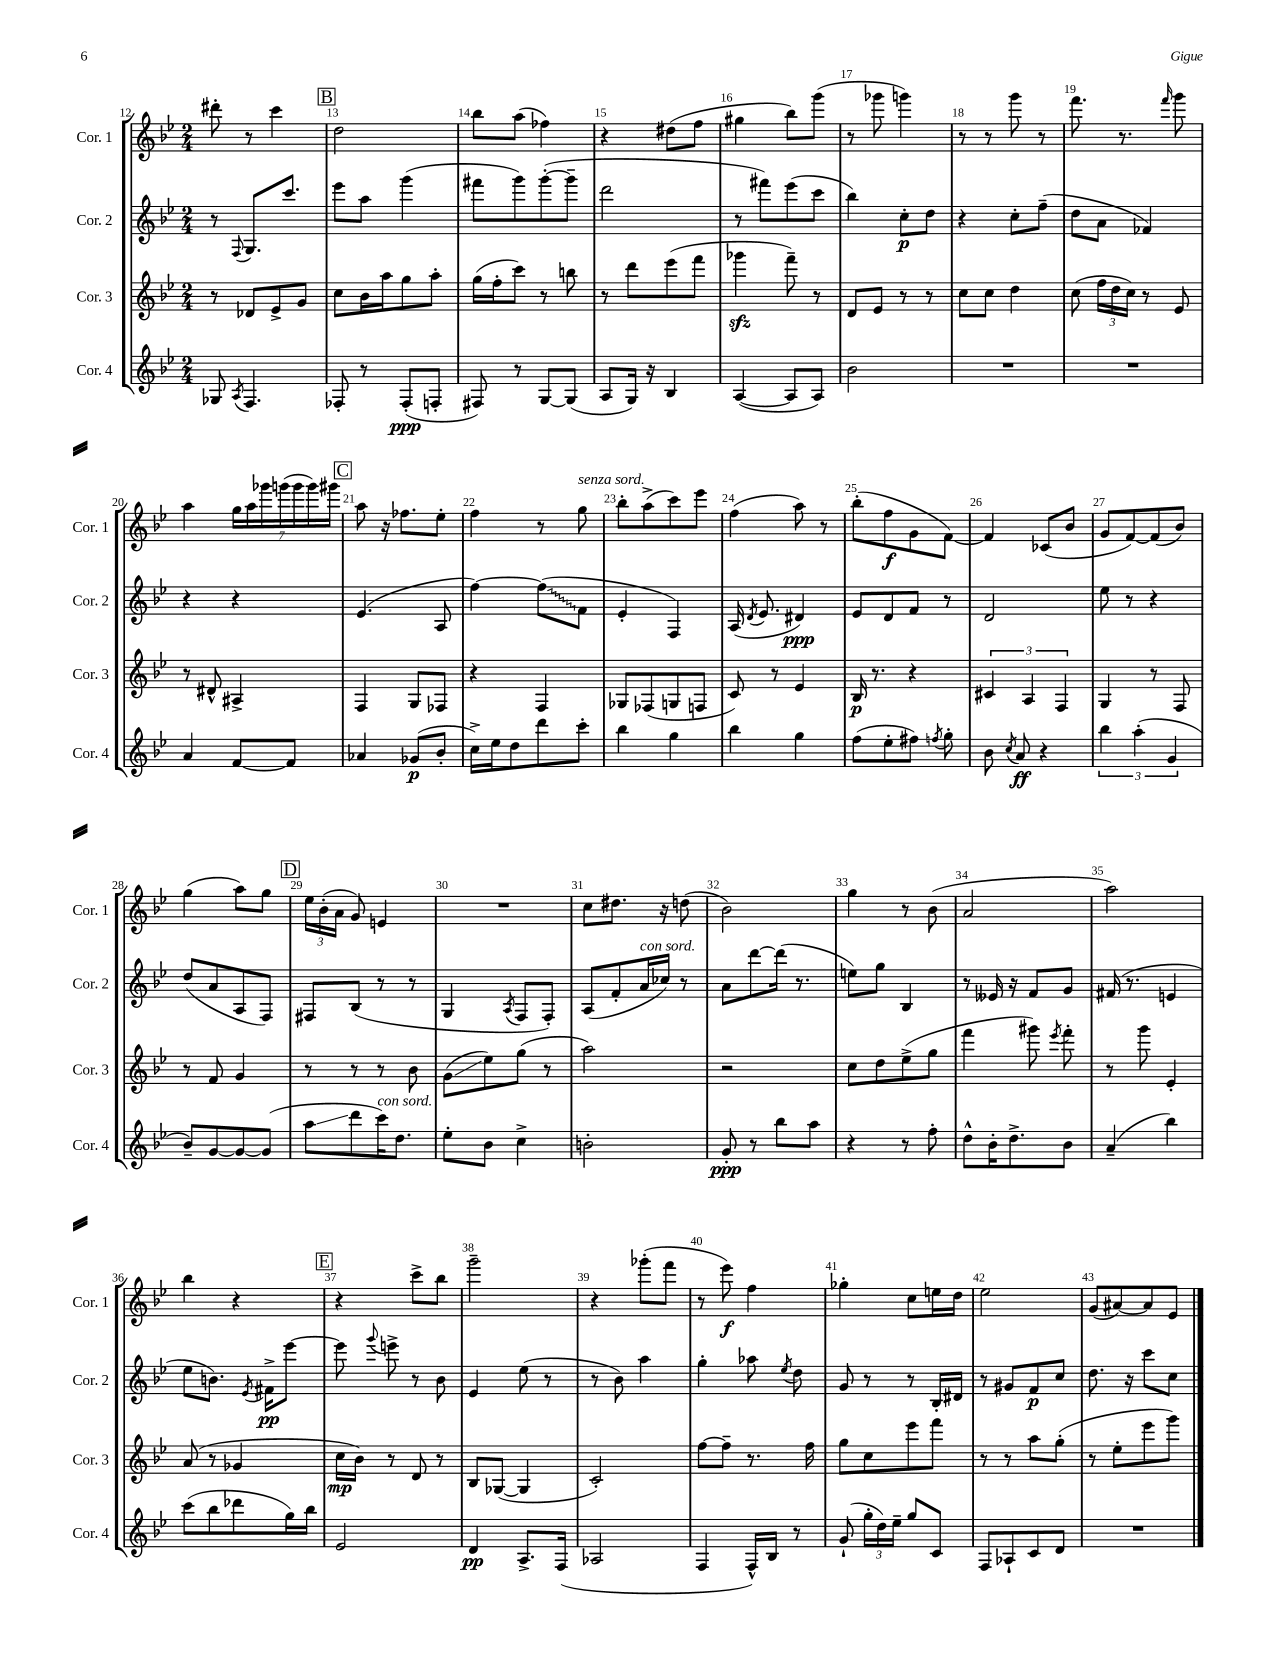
<<
\new StaffGroup <<
\new Staff = "s0" \with { instrumentName = "Cor. 1" shortInstrumentName = "Cor. 1" } {
    \clef treble \key bes \major \numericTimeSignature \time 2/4
    \autoBeamOff dis'''8-. r8 c'''4 |
    \mark \markup { \box "B" } d''2 |
    bes''8[ a''8]( fes''4) |
    r4 dis''8[( f''8] |
    gis''4 bes''8[) g'''8]( |
    r8 ges'''8 g'''4) |
    r8 r8 g'''8 r8 |
    f'''8. r8. \grace { f'''16 } g'''8 |
    a''4 \tuplet 7/4 { g''16[ a''16 ges'''16 g'''16( g'''16 g'''16) gis'''16] } |
    \mark \markup { \box "C" } a''8 r16 fes''8.[ ees''8]-. |
    f''4 r8 g''8^\markup { \italic "senza sord." } |
    bes''8[-. a''8->( c'''8) ees'''8] |
    f''4( a''8) r8 |
    bes''8[-.( f''8\f g'8 f'8]~) |
    f'4 ces'8[( bes'8] |
    g'8[ f'8~) f'8( bes'8]) |
    g''4( a''8[) g''8] |
    \mark \markup { \box "D" } \tuplet 3/2 { ees''16[ bes'16-.( a'16] } g'8) e'4 |
    R2 |
    c''8[ dis''8.] r16 d''8( |
    bes'2) |
    g''4 r8 bes'8( |
    a'2 |
    a''2) |
    bes''4 r4 |
    \mark \markup { \box "E" } r4 c'''8[-> bes''8] |
    g'''2-- |
    r4 ges'''8[-.( f'''8] |
    r8 ees'''8\f) f''4 |
    ges''4-. c''8[ e''16 d''16] |
    ees''2 |
    g'8[( ais'8~) ais'8 ees'8] \bar "|." |
}
\new Staff = "s1" \with { instrumentName = "Cor. 2" shortInstrumentName = "Cor. 2" } {
    \clef treble \key bes \major \numericTimeSignature \time 2/4
    \autoBeamOff r8 \appoggiatura { f8 } g8.[ c'''8.] |
    \mark \markup { \box "B" } ees'''8[ a''8] g'''4( |
    fis'''8[ g'''8) g'''8~-.( g'''8]-- |
    d'''2 |
    r8 fis'''8[) ees'''8( c'''8] |
    bes''4) c''8[-.\p d''8] |
    r4 c''8[-. f''8]--( |
    d''8[ a'8] fes'4) |
    r4 r4 |
    \mark \markup { \box "C" } ees'4.( a8 |
    f''4~) \once \override Glissando.style = #'zigzag f''8[\glissando( f'8] |
    ees'4-. f4) |
    a16( \acciaccatura { d'8 } ees'8. dis'4\ppp) |
    ees'8[ d'8 f'8] r8 |
    d'2 |
    ees''8 r8 r4 |
    d''8[( a'8 a8 f8]) |
    \mark \markup { \box "D" } fis8[ bes8]( r8 r8 |
    g4 \acciaccatura { a8 } f8[ f8]-.) |
    a8[( f'8-. a'16^\markup { \italic "con sord." } ces''16]) r8 |
    a'8[ d'''8~ d'''16]( r8. |
    e''8[) g''8] bes4 |
    r8 eeses'16 r16 f'8[ g'8] |
    fis'16( r8. e'4 |
    ees''8[ b'8.]) \acciaccatura { ees'8 } fis'16[->\pp ees'''8]~ |
    \mark \markup { \box "E" } ees'''8 \appoggiatura { g'''8 } e'''8-> r8 bes'8 |
    ees'4 ees''8( r8 |
    r8 bes'8) a''4 |
    g''4-. aes''8 \acciaccatura { ees''8 } d''8 |
    g'8 r8 r8 bes16[-. dis'16] |
    r8 gis'8[ f'8\p c''8] |
    d''8. r16 c'''8[ c''8] \bar "|." |
}
\new Staff = "s2" \with { instrumentName = "Cor. 3" shortInstrumentName = "Cor. 3" } {
    \clef treble \key bes \major \numericTimeSignature \time 2/4
    \autoBeamOff r8 des'8[ ees'8-> g'8] |
    \mark \markup { \box "B" } c''8[ bes'16 a''16 g''8 a''8]-. |
    g''16[( f''16-. c'''8]) r8 b''8 |
    r8 d'''8[ ees'''8( f'''8] |
    ges'''4\sfz f'''8--) r8 |
    d'8[ ees'8] r8 r8 |
    c''8[ c''8] d''4 |
    c''8( \tuplet 3/2 { f''16[ d''16 c''16]) } r8 ees'8 |
    r8 dis'8-^ ais4-> |
    \mark \markup { \box "C" } f4 g8[ fes8] |
    r4 f4 |
    ges8[ fes8( g8 f8] |
    c'8) r8 ees'4 |
    bes16\p r8. r4 |
    \tuplet 3/2 { cis'4 a4 f4 } |
    g4 r8 f8 |
    r8 f'8 g'4 |
    \mark \markup { \box "D" } r8 r8 r8 bes'8 |
    g'8[\glissando( ees''8) g''8]( r8 |
    a''2) |
    r2 |
    c''8[ d''8 ees''8->( g''8] |
    f'''4 gis'''8) \acciaccatura { ees'''8 } f'''8-. |
    r8 g'''8 ees'4-. |
    a'8( r8 ges'4 |
    \mark \markup { \box "E" } c''16[\mp bes'16]) r8 d'8 r8 |
    bes8[ ges8]~( ges4 |
    c'2-.) |
    f''8[~ f''8]-- r8. f''16 |
    g''8[ c''8 ees'''8 f'''8] |
    r8 r8 a''8[ g''8]-.( |
    r8 ees''8[-. ees'''8 g'''8]) \bar "|." |
}
\new Staff = "s3" \with { instrumentName = "Cor. 4" shortInstrumentName = "Cor. 4" } {
    \clef treble \key bes \major \numericTimeSignature \time 2/4
    \autoBeamOff ges8 \acciaccatura { a8 } f4. |
    \mark \markup { \box "B" } fes8-. r8 fes8[-.\ppp( f8]-. |
    fis8) r8 g8[~ g8]( |
    a8[ g16]) r16 bes4 |
    a4~( a8[ a8]) |
    bes'2 |
    R2 |
    R2 |
    a'4 f'8[~ f'8] |
    \mark \markup { \box "C" } aes'4 ges'8[\p( bes'8]-. |
    c''16[->) ees''16 d''8 d'''8 c'''8]-. |
    bes''4 g''4 |
    bes''4 g''4 |
    f''8[( ees''8-. fis''8]) \acciaccatura { f''8 } g''8-. |
    bes'8 \acciaccatura { c''8 } a'8\ff r4 |
    \tuplet 3/2 { bes''4 a''4-.( g'4 } |
    bes'8[--) g'8~ g'8~ g'8]( |
    \mark \markup { \box "D" } a''8[\glissando d'''8 c'''16^\markup { \italic "con sord." }) d''8.] |
    ees''8[-. bes'8] c''4-> |
    b'2-. |
    g'8-.\ppp r8 bes''8[ a''8] |
    r4 r8 f''8-. |
    d''8[-^ bes'16-. d''8.-> bes'8] |
    a'4--( bes''4) |
    c'''8[( bes''8 des'''8 g''16) bes''16] |
    \mark \markup { \box "E" } ees'2 |
    d'4\pp a8.[-> f16]( |
    aes2 |
    f4 f16[-^) bes16] r8 |
    g'8-!( \tuplet 3/2 { g''16[-. d''16) ees''16]-- } g''8[ c'8] |
    f8[ aes8-! c'8 d'8] |
    R2 \bar "|." |
}
>>
>>
\layout { \context { \Score currentBarNumber = #12 \override BarNumber.break-visibility = ##(#f #t #t) barNumberVisibility = #all-bar-numbers-visible } }
